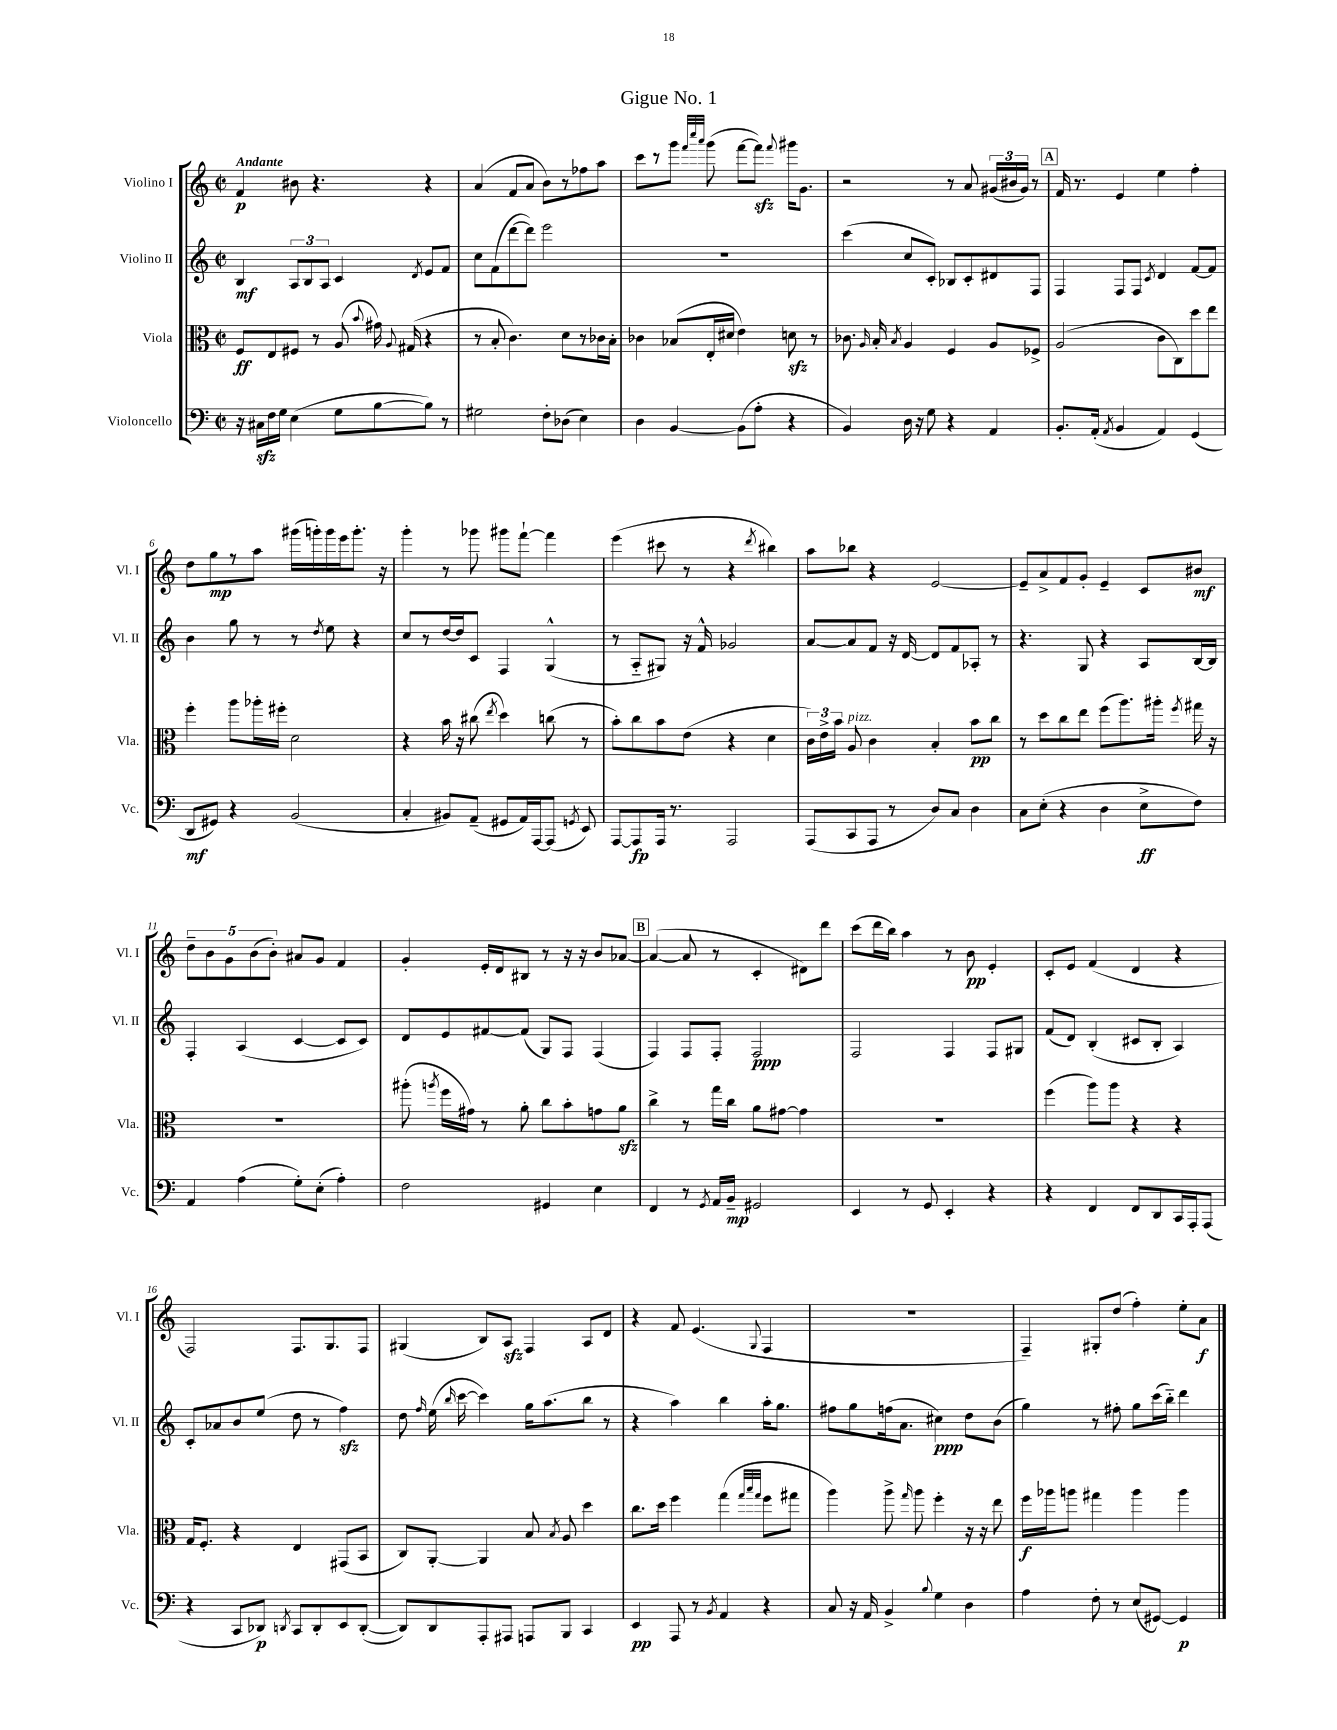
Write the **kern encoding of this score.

**kern	**kern	**kern	**kern
*staff4	*staff3	*staff2	*staff1
*clefF4	*clefC3	*clefG2	*clefG2
*k[]	*k[]	*k[]	*k[]
*M2/2	*M2/2	*M2/2	*M2/2
*met(c|)	*met(c|)	*met(c|)	*met(c|)
16r	8F	4B	4f
16C#	.	.	.
16F	8E	.	.
16G	.	.	.
(4E	8F#	12A	8b#
.	.	12B	.
.	8r	.	4.r
.	.	12A	.
8G	(8A	4c	.
.	8qqb	.	.
[8B	16g#)	.	.
.	8qqA	.	.
.	(16G#	.	.
.	.	8qd	.
8B])	4r	8e	4r
8r	.	8f	.
=	=	=	=
2G#	8r	8cc	(4a
.	8B'	(8f	.
.	4.c)	[8ddd	8f
.	.	8ddd])	8a
8F'	.	2eee	8b)
(8D-	8d	.	8r
4E)	8r	.	8ff-
.	16c-	.	8aa
.	16B'	.	.
=	=	=	=
4D	4c-	1r	8ccc
.	.	.	8r
[4BB	(8B-	.	8ggg
.	.	.	32qqfff
.	.	.	32qqcccc
.	.	.	32qqaaa
.	16E'	.	(8ggg
.	16d#	.	.
(8BB]	4e)	.	[8fff
8A'	.	.	8fff])
.	.	.	8qqfff
4r	8d	.	16ggg#
.	.	.	8.g
.	8r	.	.
=	=	=	=
4BB)	8.c-	(4ccc	2r
.	16qqA	.	.
.	16B'	.	.
.	8qB	.	.
16D	4A	8cc	.
16r	.	.	.
8G	.	8c')	.
4r	4F	8B-	8r
.	.	8c'	8a
4AA	8A	8d#	(24g#
.	.	.	24b#
.	.	.	24g#)
.	8F-^	8F	8r
=	=	=	=
8.BB'	(2A	4F	16f
.	.	.	8.r
(16AA'	.	.	.
8qAA	.	.	.
4BB	.	8F	4e
.	.	8F	.
.	.	8qc	.
4AA)	8c	4d	4ee
.	8C)	.	.
(4GG	8dd	[8f	4ff'
.	8ee	8f]	.
=	=	=	=
8DD	4ff'	4b	8dd
8GG#)	.	.	8gg
4r	8aa	8gg	8r
.	16aa-'	8r	8aa
.	16ff#'	.	.
(2BB	2d	8r	(16ggg#
.	.	.	16ggg')
.	.	8qdd	.
.	.	8ee	16ggg
.	.	.	16eee
.	.	4r	8.ggg'
.	.	.	16r
=	=	=	=
4C'	4r	8cc	4ggg'
.	.	8r	.
8BB#)	16b	[16dd	8r
.	16r	16dd]	.
(8AA~	(8cc#	8c	8ggg-
.	8qee	.	.
8GG#	4dd)	4F	8ggg#
16AA)	.	.	[8fff`
[16AAA	.	.	.
(8AAA]	(8cc	(4G^^	4fff]
8qGG	.	.	.
8EE)	8r	.	.
=	=	=	=
[8AAA	8b')	8r	(4eee
8AAA]	8cc	8A'~	.
16AAA	8b	8G#)	8ccc#
8.r	.	.	.
.	(8e	16r	8r
.	.	16f^^	.
2AAA	4r	2g-	4r
.	.	.	8qddd
.	4d	.	4bb#)
=	=	=	=
(8AAA	24c)	[8a	8aa
.	24e^	.	.
.	24b	.	.
8CC	8A	8a]	8bb-
8AAA	4c	8f	4r
8r	.	16r	.
.	.	[16d	.
8D)	4B'	8d]	[2e
8C	.	8f	.
4D	8b	8A-'	.
.	8cc	8r	.
=	=	=	=
8C	8r	4.r	8e~]
(8E'	8dd	.	8a^
4r	8cc	.	8f
.	8ee	8G	8g'
4D	(8ff	4r	4e~
.	8.aa)	.	.
8E^	.	8A	8c
.	16aa#'	.	.
.	8qff	.	.
8F)	16gg#	[16B	8b#
.	16r	16B]	.
=	=	=	=
4AA	1r	4F'	10dd~
.	.	.	10b
.	.	.	10g
(4A	.	(4A	.
.	.	.	(10b
.	.	.	10b')
8G')	.	[4c	8a#
(8E'	.	.	8g
4A')	.	8c]	4f
.	.	8c)	.
=	=	=	=
2F	(8aa#'	8d	4g'
.	8qaa	.	.
.	16ff	8e	.
.	16g#)	.	.
.	8r	[8f#	16e'
.	.	.	16d
.	8a'	(8f#]	8B#
4GG#	8cc	8G)	8r
.	8b'	8F	16r
.	.	.	16r
4E	8g	(4F	8b
.	8a	.	[8a-
=	=	=	=
4FF	4cc^	4F)	(4a-_
8r	8r	8F	8a-]
8qGG	.	.	.
16AA	16gg	8F'	8r
16BB~	16cc	.	.
2GG#	8a	2F	4c'
.	[8g#	.	.
.	4g#]	.	8d#)
.	.	.	8ddd
=	=	=	=
4EE	1r	2F	(8ccc
.	.	.	16ddd
.	.	.	16bb)
8r	.	.	4aa
8GG	.	.	.
4EE'	.	4F	8r
.	.	.	8b
4r	.	8F	4e'
.	.	8G#	.
=	=	=	=
4r	(4ff	(8f	8c'
.	.	8d)	8e
4FF	8aa)	(4B'	(4f
.	8aa	.	.
8FF	4r	8c#	4d
8DD	.	8B'	.
16CC	4r	4A)	4r
16AAA'	.	.	.
(8AAA	.	.	.
=	=	=	=
4r	16G	8c'	2F)
.	8.F'	.	.
.	.	8a-	.
8CC	4r	8b	.
8DD-)	.	(8ee	.
8qDD	.	.	.
8CC	4E	8dd	8.F
8DD'	.	8r	.
.	.	.	8.G
8EE	(8GG#	4ff)	.
([8DD'	8BB	.	8F
=	=	=	=
8DD])	8C)	8dd	(4G#
.	.	16qqff	.
8DD	[8AA'	(16ee	.
.	.	16qqbb	.
.	.	[16ccc	.
8AAA'	4AA]	4ccc])	8B)
8AAA#	.	.	8A
8AAA	8B	16gg	4F
.	.	(8.aa	.
.	8qB	.	.
8BBB	8A	.	.
4CC	4dd	8bb	8A
.	.	8r	8d
=	=	=	=
4EE	8.cc	4r	4r
.	16dd	.	.
8AAA	4ff	4aa)	8f
8r	.	.	(4.e
8qBB	.	.	.
4AA	(4gg	4bb	.
.	32qqgg	.	.
.	32qqbb	.	.
.	32qqgg	.	8qqG
4r	8ff	16aa'	4F
.	.	8.gg	.
.	8gg#	.	.
=	=	=	=
8C	4aa)	8ff#	1r
16r	.	8gg	.
16AA	.	.	.
4BB^	8aa^	(16ff	.
.	.	8.a	.
.	16qqgg	.	.
.	8aa	.	.
8qqB	.	.	.
4G	4ff'	4cc#)	.
4D	16r	8dd	.
.	16r	.	.
.	8ee	(8b	.
=	=	=	=
4A	16ff	4gg)	4F~)
.	16aa-	.	.
.	8aa	.	.
8F'	4gg#	8r	8G#'
8r	.	8ff#'	(8dd
(8E	4aa	8gg	4ff')
[8GG#)	.	(16ccc	.
.	.	16bb'~)	.
4GG#]	4aa	4ddd	8ee'
.	.	.	8a
==	==	==	==
*-	*-	*-	*-
